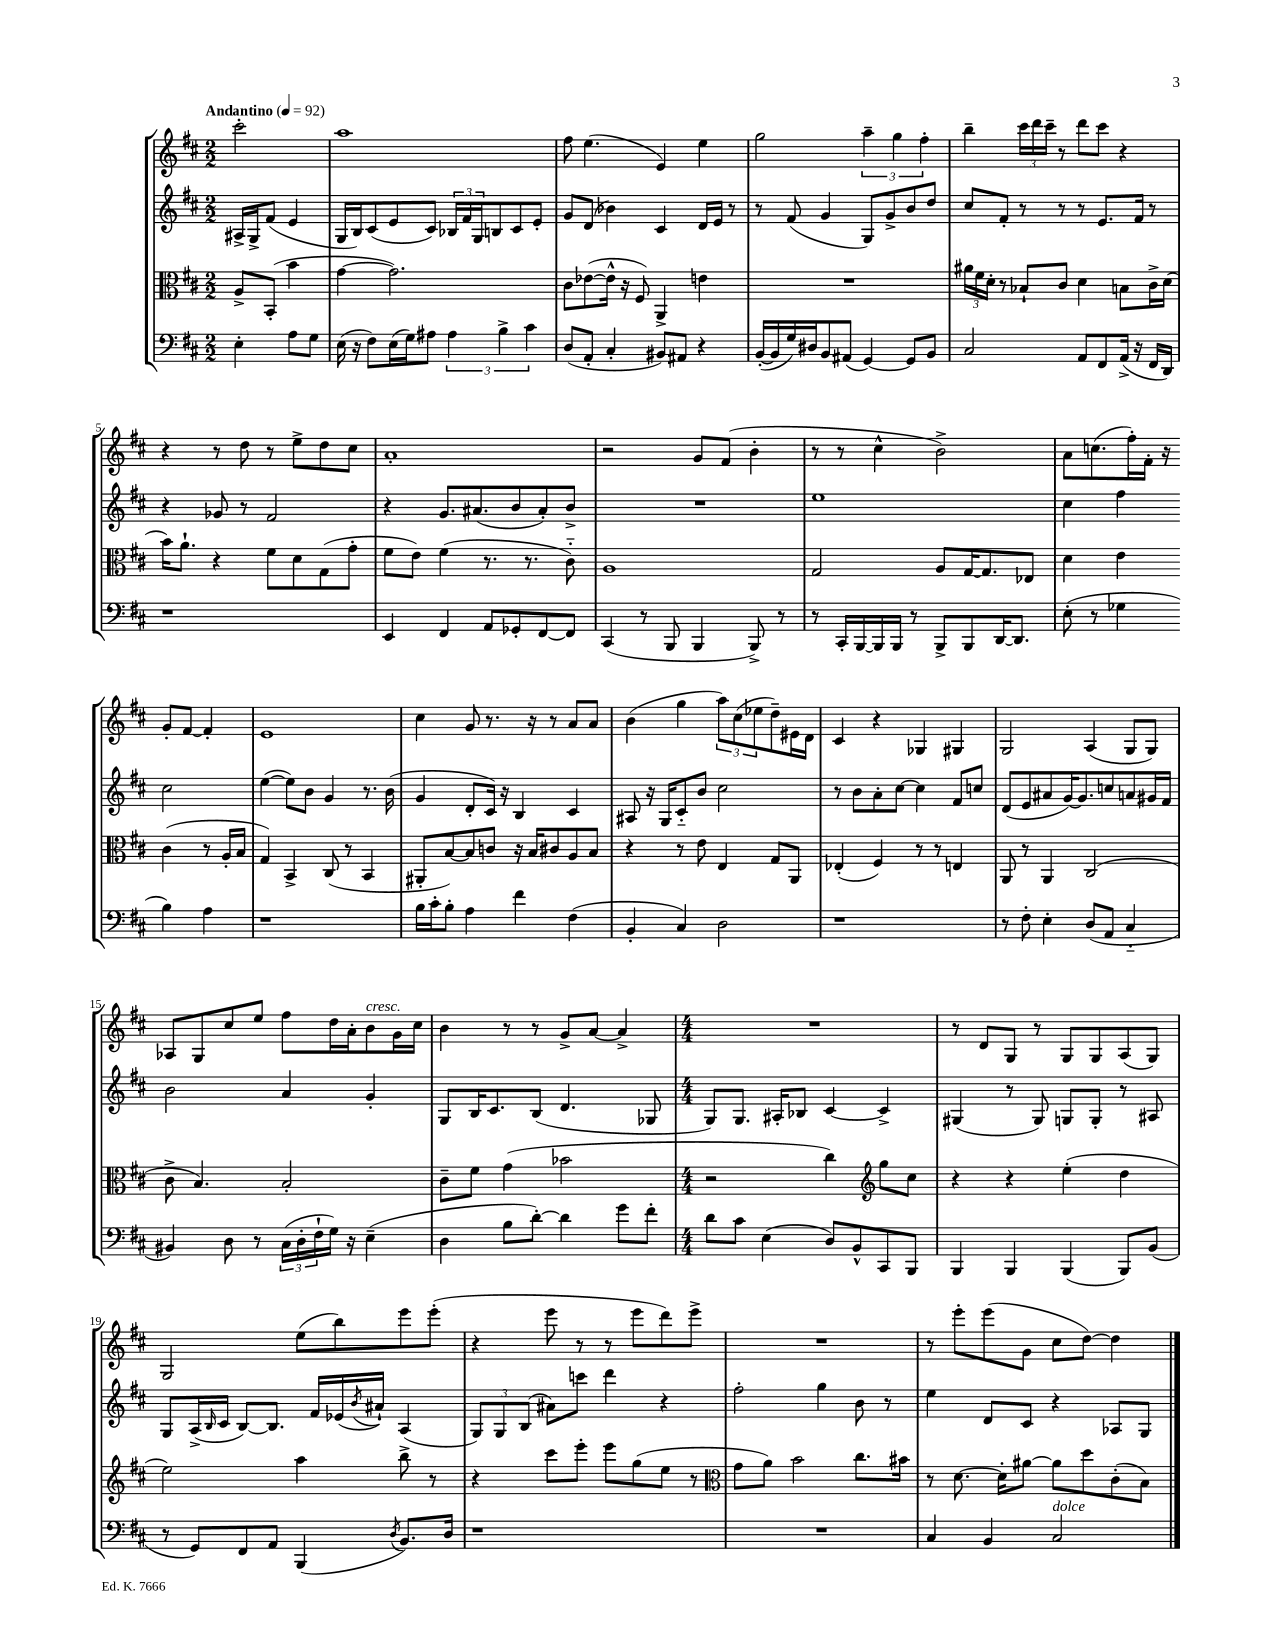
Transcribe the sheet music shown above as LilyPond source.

<<
\new StaffGroup <<
\new Staff = "s0" {
    \clef treble \key d \major \numericTimeSignature \time 2/2 \partial 2 \tempo "Andantino" 4 = 92
    cis'''2-. |
    a''1 |
    fis''8 e''4.( e'4) e''4 |
    g''2 \tuplet 3/2 { a''4-- g''4 fis''4-. } |
    b''4-- \tuplet 3/2 { cis'''16 d'''16 cis'''16-- } r8 d'''8 cis'''8 r4 |
    r4 r8 d''8 r8 e''8-> d''8 cis''8 |
    a'1-. |
    r2 g'8 fis'8( b'4-. |
    r8 r8 cis''4-^ b'2->) |
    a'8 c''8.( fis''16-.) fis'16-. r16 g'8-. fis'8~ fis'4-. |
    e'1 |
    cis''4 g'8 r8. r16 r8 a'8 a'8 |
    b'4( g''4 \tuplet 3/2 { a''8) cis''8( ees''8 } d''8--) eis'16 d'16 |
    cis'4 r4 ges4 gis4 |
    g2 a4( g8 g8) |
    aes8 g8 cis''8 e''8 fis''8 d''16 a'16-. b'8^\markup { \italic "cresc." } g'16 cis''16 |
    b'4 r8 r8 g'8-> a'8~ a'4-> |
    \numericTimeSignature \time 4/4 R1 |
    r8 d'8 g8 r8 g8 g8 a8( g8) |
    g2 e''8( b''8) e'''8 e'''8-.( |
    r4 e'''8 r8 r8 e'''8 d'''8) e'''8-> |
    R1 |
    r8 e'''8-. e'''8( g'8 cis''8 d''8~) d''4 \bar "|." |
}
\new Staff = "s1" {
    \clef treble \key d \major \numericTimeSignature \time 2/2 \partial 2
    ais16-> g16-> fis'8( e'4 |
    g16 b16) cis'8( e'8 cis'8) \tuplet 3/2 { bes16 fis'16 g16 } b8 cis'8 e'8-. |
    g'8 d'8( bes'4) cis'4 d'16 e'16 r8 |
    r8 fis'8( g'4 g8) g'8-> b'8 d''8 |
    cis''8 fis'8-. r8 r8 r8 e'8. fis'16 r8 |
    r4 ges'8 r8 fis'2 |
    r4 g'8. ais'8.( b'8 ais'8-.) b'8-> |
    R1 |
    e''1 |
    cis''4 fis''4 cis''2 |
    e''4~( e''8) b'8 g'4 r8. b'16( |
    g'4 d'8-. cis'16) r16 b4 cis'4 |
    ais8 r16 g16 cis'8-_ b'8 cis''2 |
    r8 b'8 a'8-. cis''8~ cis''4 fis'8 c''8 |
    d'8( e'8 ais'8 g'16~) g'8. c''8 a'8 gis'16 fis'16 |
    b'2 a'4 g'4-. |
    g8 b16 cis'8. b8( d'4. ges8 |
    \numericTimeSignature \time 4/4 g8) g8. ais16-. bes8 cis'4~ cis'4-> |
    gis4( r8 gis8) g8 g8-. r8 ais8 |
    g8 a16->( \grace { b16 } cis'16 b8~) b8. fis'16 ees'16( \acciaccatura { b'8 } ais'16-!) a4( |
    \tuplet 3/2 { g8) g8 b8( } ais'8) c'''8 d'''4 r4 |
    fis''2-. g''4 b'8 r8 |
    e''4 d'8 cis'8 r4 aes8 g8 \bar "|." |
}
\new Staff = "s2" {
    \clef alto \key d \major \numericTimeSignature \time 2/2 \partial 2
    a8-> b,8-.( b'4 |
    g'4~ g'2.) |
    cis'8 ees'8~( ees'16-^ r16 fis8) a,4-> e'4 |
    R1 |
    \tuplet 3/2 { ais'16 fis'16 d'16-. } r8 bes8-! cis'8 d'4 b8 cis'16-> d'16( |
    b'16) a'8.-! r4 fis'8 d'8 g8( g'8-. |
    fis'8 e'8) fis'4( r8. r8. cis'8-_) |
    a1 |
    g2 a8 g16~ g8. ees8 |
    d'4 e'4 cis'4( r8 a16-. b16 |
    g4) b,4-> cis8( r8 b,4 |
    ais,8-. b8~) b8 c'8 r16 b16 cis'8 a8 b8 |
    r4 r8 e'8 e4 g8 a,8 |
    ees4-.( fis4) r8 r8 e4 |
    a,8 r8 a,4 cis2( |
    cis'8-> b4.) b2-. |
    cis'8-- fis'8 g'4( bes'2 |
    \numericTimeSignature \time 4/4 r2 cis''4) \clef treble g''8 cis''8 |
    r4 r4 e''4-.( d''4 |
    e''2) a''4 b''8-> r8 |
    r4 cis'''8 e'''8-. e'''8 g''8( e''8 r8 |
    \clef alto g'8 a'8) b'2 cis''8. bis'16 |
    r8 d'8.~ d'16-. ais'8~ ais'8 d''8 cis'8-.( b8) \bar "|." |
}
\new Staff = "s3" {
    \clef bass \key d \major \numericTimeSignature \time 2/2 \partial 2
    e4-. a8 g8 |
    e16( r16 fis8) e16( g16) ais8 \tuplet 3/2 { ais4 b4-> cis'4 } |
    d8( a,8-. cis4-. bis,8) ais,8 r4 |
    b,16~-.( b,16 g16) dis16 b,8 ais,8( g,4~) g,8 b,8 |
    cis2 a,8 fis,8 a,16->( r16 fis,16 d,16) |
    r1 |
    e,4 fis,4 a,8 ges,8-. fis,8~ fis,8 |
    cis,4( r8 b,,8 b,,4 b,,8->) r8 |
    r8 cis,16-. b,,16~ b,,16 b,,16 r8 b,,8-> b,,8 d,16~ d,8. |
    e8-.( r8 ges4 b4) a4 |
    r1 |
    b16 cis'16-. b8-. a4 fis'4 fis4( |
    b,4-. cis4) d2 |
    r1 |
    r8 fis8-. e4-. d8( a,8 cis4-_ |
    bis,4) d8 r8 \tuplet 3/2 { cis16( d16-. fis16-! } g16) r16 e4--( |
    d4 b8 d'8~-.) d'4 g'8 fis'8-. |
    \numericTimeSignature \time 4/4 d'8 cis'8 e4( d8) b,8-^ cis,8 b,,8 |
    b,,4 b,,4 b,,4( b,,8) b,8( |
    r8 g,8) fis,8 a,8 b,,4( \acciaccatura { d8 } b,8.) d16 |
    r1 |
    R1 |
    cis4 b,4 cis2^\markup { \italic "dolce" } \bar "|." |
}
>>
>>
